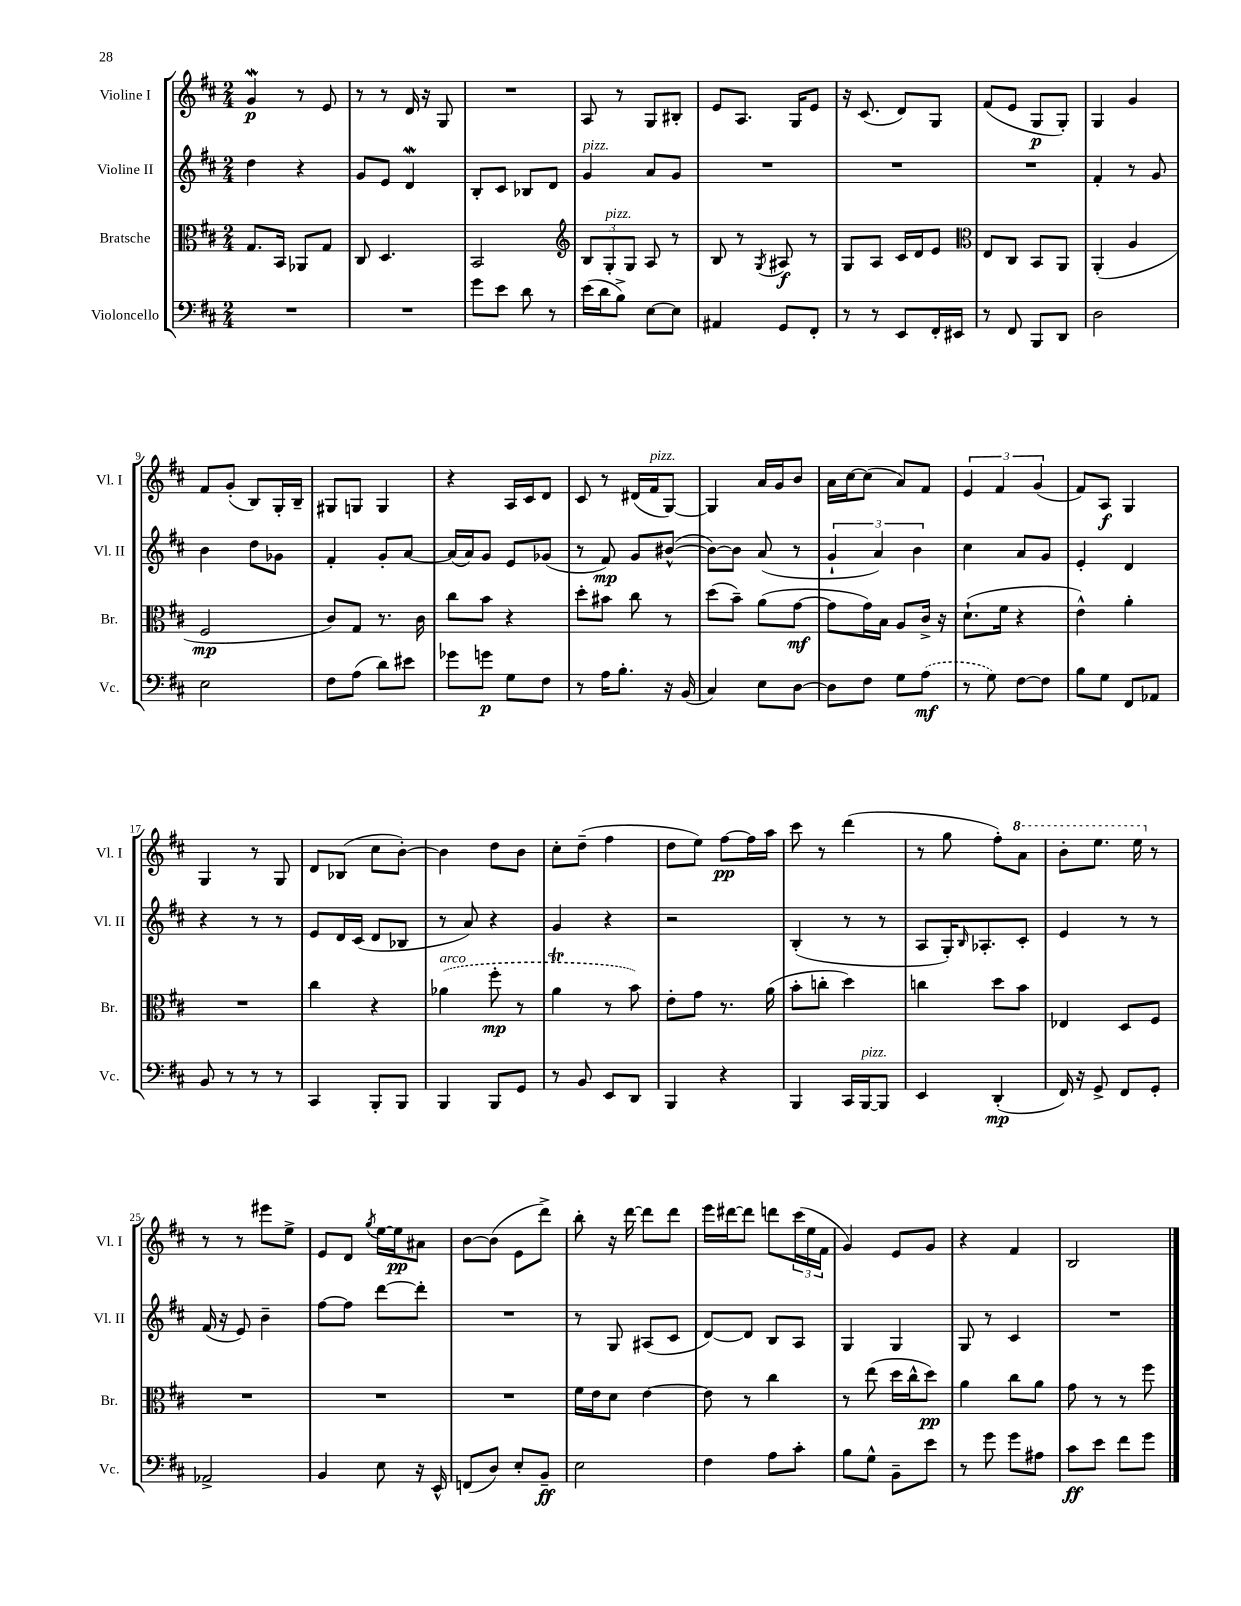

**kern	**dynam	**kern	**dynam	**kern	**dynam	**kern	**dynam
*part4	*part4	*part3	*part3	*part2	*part2	*part1	*part1
*staff4	*staff4	*staff3	*staff3	*staff2	*staff2	*staff1	*staff1
*I"Violoncello	*	*I"Bratsche	*	*I"Violine II	*	*I"Violine I	*
*I'Vc.	*	*I'Br.	*	*I'Vl. II	*	*I'Vl. I	*
*clefF4	*	*clefC3	*	*clefG2	*	*clefG2	*
*k[f#c#]	*	*k[f#c#]	*	*k[f#c#]	*	*k[f#c#]	*
*M2/4	*	*M2/4	*	*M2/4	*	*M2/4	*
=1	=1	=1	=1	=1	=1	=1	=1
2r	.	8.G/L	.	4dd\	.	4gw/	p
.	.	16BB/Jk	.	.	.	.	.
.	.	8AA-X/L	.	4r	.	8r	.
.	.	8G/J	.	.	.	8e/	.
=2	=2	=2	=2	=2	=2	=2	=2
2r	.	8C#/	.	8g/L	.	8r	.
.	.	4.D/	.	8e/J	.	8r	.
.	.	.	.	4dw/	.	16d/	.
.	.	.	.	.	.	16r	.
.	.	.	.	.	.	8G/	.
=3	=3	=3	=3	=3	=3	=3	=3
8g\L	.	2BB/	.	8B'/L	.	2r	.
8e\J	.	.	.	8c#/J	.	.	.
8d\	.	.	.	8B-X/L	.	.	.
8r	.	.	.	8d/J	.	.	.
=4	=4	=4	=4	=4	=4	=4	=4
*	*	*clefG2	*	*	*	*	*
!	!	!	!	!LO:TX:a:i:t=pizz.	!	!	!
(16e\LL	.	12B/L	.	4g/	.	8A/	.
16d\J	.	.	.	.	.	.	.
!	!	!LO:TX:a:i:t=pizz.	!	!	!	!	!
.	.	12G'/	.	.	.	.	.
8B^\J)	.	.	.	.	.	8r	.
.	.	12G/J	.	.	.	.	.
[8E\L	.	8A/	.	8a/L	.	8G/L	.
8E\J]	.	8r	.	8g/J	.	8B#X'/J	.
=5	=5	=5	=5	=5	=5	=5	=5
4AA#X/	.	8B/	.	2r	.	8e/L	.
.	.	8r	.	.	.	8.A/J	.
.	.	8qG/	.	.	.	.	.
8GG/L	.	8A#X/	f	.	.	.	.
.	.	.	.	.	.	16G/KL	.
8FF#'/J	.	8r	.	.	.	8e/J	.
=6	=6	=6	=6	=6	=6	=6	=6
8r	.	8G/L	.	2r	.	16r	.
.	.	.	.	.	.	(8.c#/	.
8r	.	8A/J	.	.	.	.	.
8EE/L	.	16c#/LL	.	.	.	8d/L)	.
.	.	16d/J	.	.	.	.	.
16FF#'/L	.	8e/J	.	.	.	8G/J	.
16EE#X/JJ	.	.	.	.	.	.	.
=7	=7	=7	=7	=7	=7	=7	=7
*	*	*clefC3	*	*	*	*	*
8r	.	8E/L	.	2r	.	(8f#/L	.
8FF#/	.	8C#/J	.	.	.	8e/J	.
8BBB/L	.	8BB/L	.	.	.	8G/L	p
8DD/J	.	8AA/J	.	.	.	8G'/J)	.
=8	=8	=8	=8	=8	=8	=8	=8
2D\	.	(4AA'/	.	4f#'/	.	4G/	.
.	.	4A/	.	8r	.	4g/	.
.	.	.	.	8g/	.	.	.
!!LO:LB:g=z
=9	=9	=9	=9	=9	=9	=9	=9
2E\	.	2F#/	mp	4b\	.	8f#/L	.
.	.	.	.	.	.	(8g'/J	.
.	.	.	.	8dd\L	.	8B/L)	.
.	.	.	.	8g-X\J	.	16G'/L	.
.	.	.	.	.	.	16B~/JJ	.
=10	=10	=10	=10	=10	=10	=10	=10
8F#\L	.	8c#/L)	.	4f#'/	.	8G#X/L	.
(8A\J	.	8G/J	.	.	.	8Gn/J	.
8d\L)	.	8.r	.	8g'/L	.	4G/	.
8e#X\J	.	.	.	[8a/J	.	.	.
.	.	16c#\	.	.	.	.	.
=11	=11	=11	=11	=11	=11	=11	=11
8g-X\L	.	8cc#\L	.	(16a/LL]	.	4r	.
.	.	.	.	16a/J)	.	.	.
8gn\J	p	8b\J	.	8g/J	.	.	.
8G\L	.	4r	.	8e/L	.	16A/LL	.
.	.	.	.	.	.	16c#/J	.
8F#\J	.	.	.	(8g-X/J	.	8d/J	.
=12	=12	=12	=12	=12	=12	=12	=12
8r	.	8dd'\L	.	8r	.	8c#/	.
16A\KL	.	8b#X\J	.	8f#/)	mp	8r	.
8.B'\J	.	.	.	.	.	.	.
.	.	8cc#\	.	8g/L	.	(16d#X/LL	.
!	!	!	!	!	!	!LO:TX:a:i:t=pizz.	!
.	.	.	.	.	.	16f#/J	.
16r	.	8r	.	([8b#X^^/J	.	[8G/J)	.
(16BB/	.	.	.	.	.	.	.
=13	=13	=13	=13	=13	=13	=13	=13
4C#/)	.	(8dd\L	.	8b#\L_)	.	4G/]	.
.	.	8b~\J)	.	8b#\J]	.	.	.
8E\L	.	(8a\L	.	(8a/	.	16a/LL	.
.	.	.	.	.	.	16g/J	.
[8D\J	.	[8g\J	mf	8r	.	8b/J	.
=14	=14	=14	=14	=14	=14	=14	=14
8D\L]	.	8g\L]	.	6g`/	.	16a\LL	.
.	.	.	.	.	.	[16cc#\J	.
8F#\J	.	16g\L)	.	.	.	(8cc#\J]	.
.	.	.	.	6a/)	.	.	.
.	.	16B\JJ	.	.	.	.	.
8G\L	.	8A/L	.	.	.	8a/L)	.
.	.	.	.	6b\	.	.	.
(8A\J	mf	16c#^/Jk	.	.	.	8f#/J	.
.	.	16r	.	.	.	.	.
=15	=15	=15	=15	=15	=15	=15	=15
8r	.	(8.d`\L	.	4cc#\	.	6e/	.
8G\)	.	.	.	.	.	.	.
.	.	.	.	.	.	6f#/	.
.	.	16f#\Jk	.	.	.	.	.
[8F#\L	.	4r	.	8a/L	.	.	.
.	.	.	.	.	.	(6g/	.
8F#\J]	.	.	.	8g/J	.	.	.
=16	=16	=16	=16	=16	=16	=16	=16
8B\L	.	4e^^\)	.	4e'/	.	8f#/L)	.
8G\J	.	.	.	.	.	8A/J	f
8FF#/L	.	4a'\	.	4d/	.	4G/	.
8AA-X/J	.	.	.	.	.	.	.
!!LO:LB:g=z
=17	=17	=17	=17	=17	=17	=17	=17
8BB/	.	2r	.	4r	.	4G/	.
8r	.	.	.	.	.	.	.
8r	.	.	.	8r	.	8r	.
8r	.	.	.	8r	.	8G/	.
=18	=18	=18	=18	=18	=18	=18	=18
4CC#/	.	4cc#\	.	8e/L	.	8d/L	.
.	.	.	.	16d/L	.	(8B-X/J	.
.	.	.	.	(16c#/JJ	.	.	.
8BBB'/L	.	4r	.	8d/L	.	8cc#\L	.
8BBB/J	.	.	.	8B-X/J	.	[8b'\J)	.
=19	=19	=19	=19	=19	=19	=19	=19
!	!	!LO:TX:a:i:t=arco	!	!	!	!	!
4BBB/	.	(4a-X\	.	8r	.	4b\]	.
.	.	.	.	8a/)	.	.	.
8BBB/L	.	8ff#'\	mp	4r	.	8dd\L	.
8GG/J	.	8r	.	.	.	8b\J	.
=20	=20	=20	=20	=20	=20	=20	=20
8r	.	4aT\	.	4g/	.	8cc#'\L	.
8BB/	.	.	.	.	.	(8dd~\J	.
8EE/L	.	8r	.	4r	.	4ff#\	.
8DD/J	.	8b\)	.	.	.	.	.
=21	=21	=21	=21	=21	=21	=21	=21
4BBB/	.	8e'\L	.	2r	.	8dd\L	.
.	.	8g\J	.	.	.	8ee\J)	.
4r	.	8.r	.	.	.	[8ff#\L	pp
.	.	.	.	.	.	16ff#\L]	.
.	.	(16a\	.	.	.	16aa\JJ	.
=22	=22	=22	=22	=22	=22	=22	=22
4BBB/	.	8b'\L	.	(4B'/	.	8ccc#\	.
.	.	8ccn'\J	.	.	.	8r	.
16CC#/LL	.	4dd\)	.	8r	.	(4ddd\	.
!LO:TX:a:i:t=pizz.	!	!	!	!	!	!	!
[16BBB/J	.	.	.	.	.	.	.
8BBB/J]	.	.	.	8r	.	.	.
=23	=23	=23	=23	=23	=23	=23	=23
4EE/	.	4ccn\	.	8A/L	.	8r	.
.	.	.	.	16G'/K)	.	8gg\	.
.	.	.	.	16qqB/	.	.	.
.	.	.	.	8.A-X'/	.	.	.
(4DD'/	mp	8dd\L	.	.	.	8ff#'\L)	.
*	*	*	*	*	*	*8va	*
.	.	8b\J	.	8c#'/J	.	8aa\J	.
=24	=24	=24	=24	=24	=24	=24	=24
16FF#/)	.	4E-X/	.	4e/	.	8bb'\L	.
16r	.	.	.	.	.	.	.
8GG^/	.	.	.	.	.	8.eee\J	.
8FF#/L	.	8D/L	.	8r	.	.	.
.	.	.	.	.	.	16eee\	.
*	*	*	*	*	*	*X8va	*
8GG'/J	.	8F#/J	.	8r	.	8r	.
!!LO:LB:g=z
=25	=25	=25	=25	=25	=25	=25	=25
2AA-X^/	.	2r	.	(16f#/	.	8r	.
.	.	.	.	16r	.	.	.
.	.	.	.	8e/)	.	8r	.
.	.	.	.	4b~\	.	8eee#X\L	.
.	.	.	.	.	.	8ee^\J	.
=26	=26	=26	=26	=26	=26	=26	=26
4BB/	.	2r	.	[8ff#\L	.	8e/L	.
.	.	.	.	8ff#\J]	.	8d/J	.
.	.	.	.	.	.	8qgg/	.
8E\	.	.	.	[8ddd\L	.	[16ee\LL	.
.	.	.	.	.	.	16ee\J]	pp
16r	.	.	.	8ddd'\J]	.	8a#X\J	.
16EE^^/	.	.	.	.	.	.	.
=27	=27	=27	=27	=27	=27	=27	=27
(8FFn/L	.	2r	.	2r	.	[8b\L	.
8D/J)	.	.	.	.	.	(8b\J]	.
8E'/L	.	.	.	.	.	8e\L	.
8BB~/J	ff	.	.	.	.	8ddd^\J)	.
=28	=28	=28	=28	=28	=28	=28	=28
2E\	.	16f#\LL	.	8r	.	8bb'\	.
.	.	16e\J	.	.	.	.	.
.	.	8d\J	.	8G/	.	16r	.
.	.	.	.	.	.	[16ddd\	.
.	.	[4e\	.	(8A#X/L	.	8ddd\L]	.
.	.	.	.	8c#/J	.	8ddd\J	.
=29	=29	=29	=29	=29	=29	=29	=29
4F#\	.	8e\]	.	[8d/L)	.	16eee\LL	.
.	.	.	.	.	.	[16ddd#X\J	.
.	.	8r	.	8d/J]	.	8ddd#\J]	.
8A\L	.	4cc#\	.	8B/L	.	8dddn\L	.
8c#'\J	.	.	.	8A/J	.	(24ccc#\L	.
.	.	.	.	.	.	24ee\	.
.	.	.	.	.	.	24f#\JJ	.
=30	=30	=30	=30	=30	=30	=30	=30
8B\L	.	8r	.	4G/	.	4g/)	.
8G^^\J	.	(8ee\	.	.	.	.	.
8BB~\L	.	16dd\LL	.	4G/	.	8e/L	.
.	.	16cc#^^\J	.	.	.	.	.
8e\J	.	8dd\J)	pp	.	.	8g/J	.
=31	=31	=31	=31	=31	=31	=31	=31
8r	.	4a\	.	8G/	.	4r	.
8g\	.	.	.	8r	.	.	.
8g\L	.	8cc#\L	.	4c#/	.	4f#/	.
8A#X\J	.	8a\J	.	.	.	.	.
=32	=32	=32	=32	=32	=32	=32	=32
8c#\L	ff	8g\	.	2r	.	2B/	.
8e\J	.	8r	.	.	.	.	.
8f#\L	.	8r	.	.	.	.	.
8g\J	.	8ff#\	.	.	.	.	.
==	==	==	==	==	==	==	==
*-	*-	*-	*-	*-	*-	*-	*-
